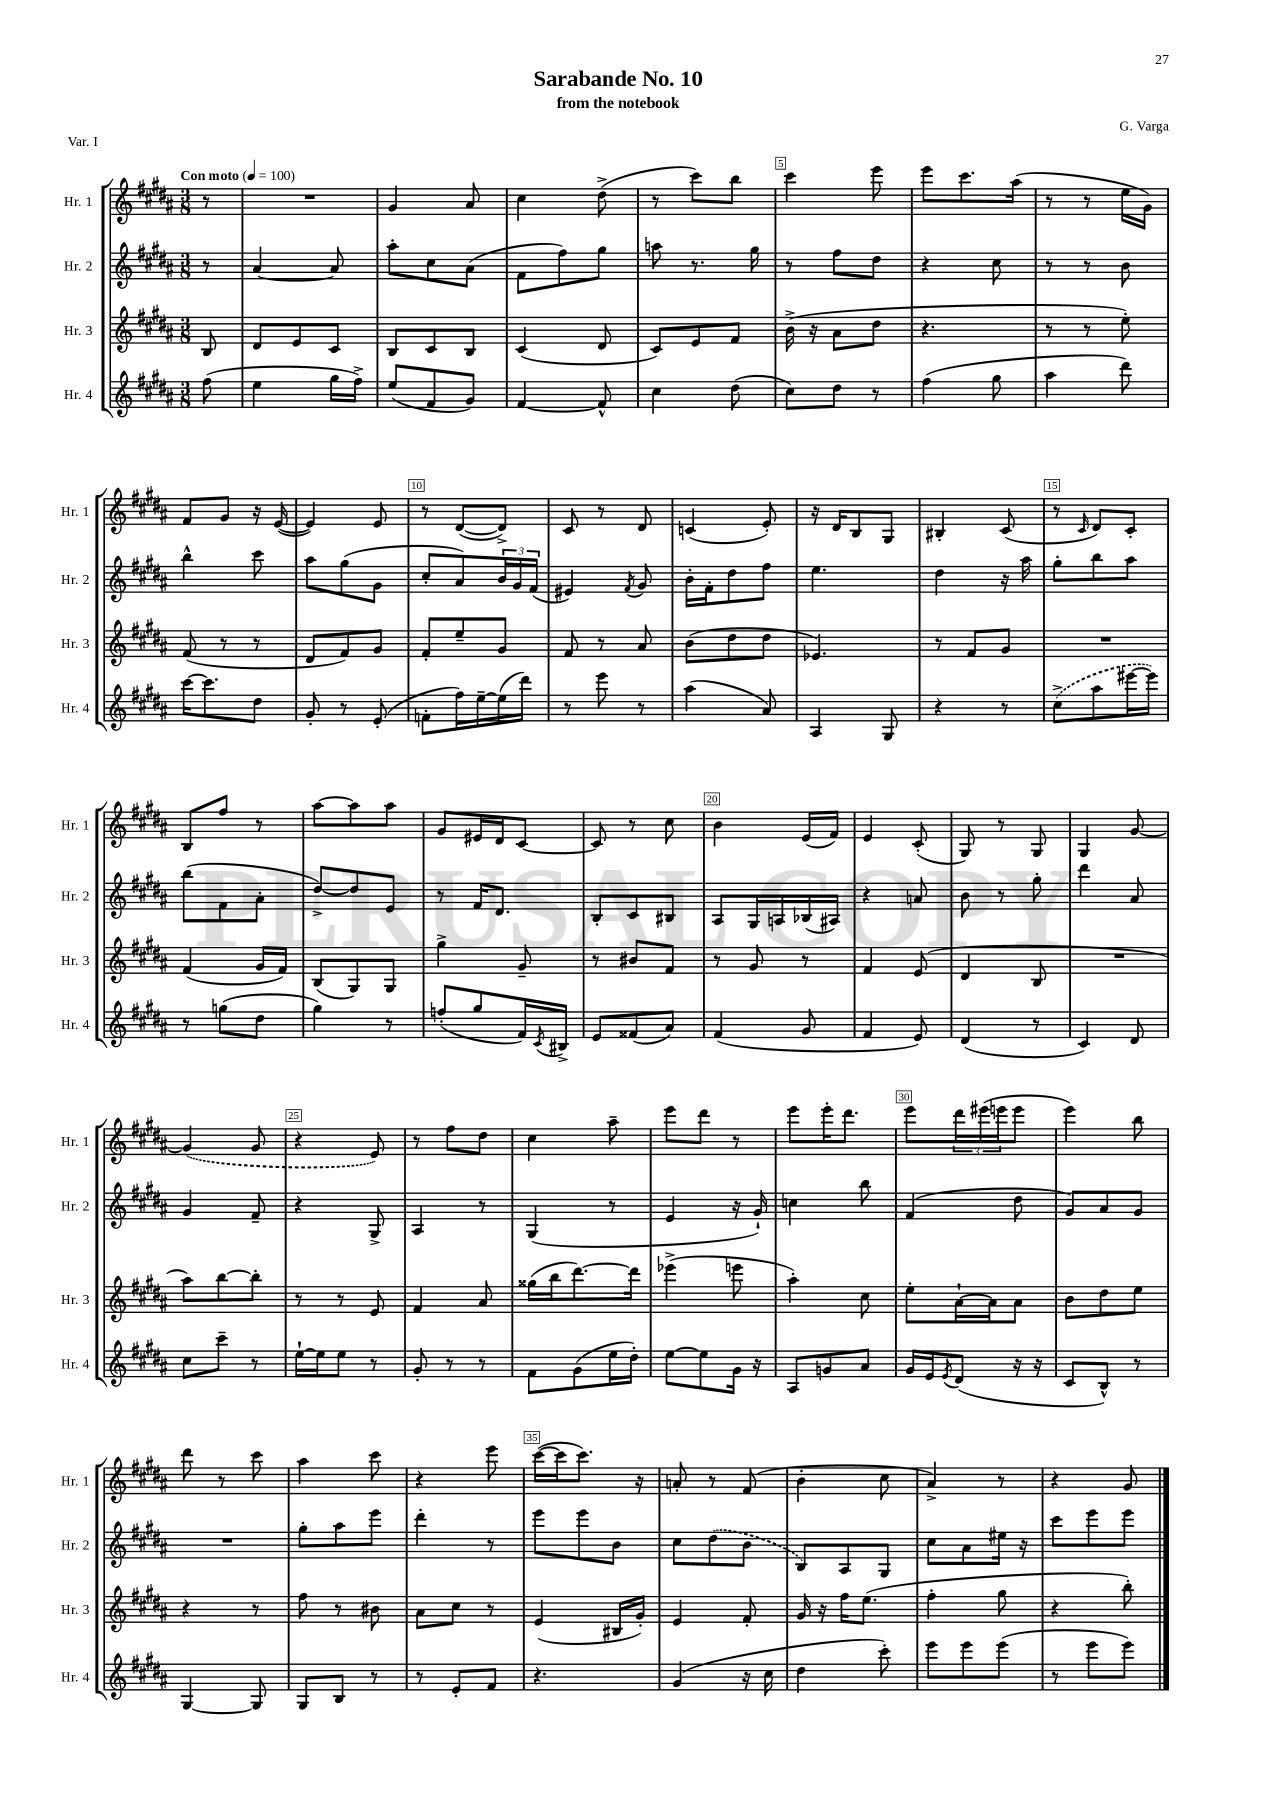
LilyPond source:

\header { title = "Sarabande No. 10" composer = "G. Varga" subtitle = "from the notebook" piece = "Var. I" }
<<
\new StaffGroup <<
\new Staff = "s0" \with { instrumentName = "Hr. 1" shortInstrumentName = "Hr. 1" } {
    \clef treble \key b \major \numericTimeSignature \time 3/8 \partial 8 \tempo "Con moto" 4 = 100
    r8 |
    R4. |
    gis'4 ais'8 |
    cis''4 dis''8->( |
    r8 cis'''8) b''8 |
    cis'''4 e'''8 |
    e'''8 cis'''8. ais''16( |
    r8 r8 e''16 gis'16) |
    fis'8 gis'8 r16 e'16~( |
    e'4) e'8 |
    r8 dis'8~( dis'8->) |
    cis'8 r8 dis'8 |
    c'4( e'8-.) |
    r16 dis'16 b8 gis8 |
    bis4-. cis'8( |
    r8 \grace { cis'16 } dis'8) cis'8-. |
    b8 fis''8 r8 |
    ais''8~ ais''8 ais''8 |
    gis'8 eis'16 dis'16 cis'8~ |
    cis'8 r8 cis''8 |
    b'4 e'16( fis'16) |
    e'4 cis'8-.( |
    gis8) r8 gis8 |
    gis4 gis'8~ |
    \once \slurDashed gis'4( gis'8 |
    r4 e'8) |
    r8 fis''8 dis''8 |
    cis''4 ais''8-- |
    e'''8 dis'''8 r8 |
    e'''8 e'''16-. dis'''8. |
    e'''8 \tuplet 3/2 { dis'''16 eis'''16( e'''16 } e'''8 |
    e'''4) b''8 |
    dis'''8 r8 cis'''8 |
    ais''4 cis'''8 |
    r4 e'''8 |
    cis'''16~( cis'''16 cis'''8.) r16 |
    a'8-. r8 fis'8( |
    b'4-. cis''8 |
    ais'4->) r8 |
    r4 gis'8 \bar "|." |
}
\new Staff = "s1" \with { instrumentName = "Hr. 2" shortInstrumentName = "Hr. 2" } {
    \clef treble \key b \major \numericTimeSignature \time 3/8 \partial 8
    r8 |
    ais'4~ ais'8 |
    ais''8-. cis''8 ais'8( |
    fis'8 fis''8) gis''8 |
    a''8 r8. gis''16 |
    r8 fis''8 dis''8 |
    r4 cis''8 |
    r8 r8 b'8 |
    b''4-^ cis'''8 |
    ais''8 gis''8( gis'8 |
    cis''8-. ais'8) \tuplet 3/2 { b'16 gis'16 fis'16( } |
    eis'4) \acciaccatura { fis'8 } gis'8 |
    b'16-. fis'16-. dis''8 fis''8 |
    e''4. |
    dis''4 r16 ais''16 |
    gis''8-. b''8 ais''8 |
    b''8( fis'8 ais'8-. |
    dis''8~->) dis''8 e'8 |
    r8 fis'16 dis'8. |
    b8-. cis'8 bis8 |
    ais8 gis16 a16 bes16( ais16) |
    r4 a'8 |
    b'8 r8 gis''8-. |
    dis'''4 ais'8 |
    gis'4 fis'8-- |
    r4 gis8-> |
    ais4 r8 |
    gis4( r8 |
    e'4 r16 gis'16-!) |
    c''4 b''8 |
    fis'4( dis''8 |
    gis'8) ais'8 gis'8 |
    R4. |
    gis''8-. ais''8 e'''8 |
    dis'''4-. r8 |
    e'''8 e'''8 b'8 |
    cis''8 \once \slurDashed dis''8( b'8 |
    b8) ais8 gis8 |
    cis''8 ais'8 eis''16 r16 |
    cis'''8 e'''8 e'''8 \bar "|." |
}
\new Staff = "s2" \with { instrumentName = "Hr. 3" shortInstrumentName = "Hr. 3" } {
    \clef treble \key b \major \numericTimeSignature \time 3/8 \partial 8
    b8 |
    dis'8 e'8 cis'8 |
    b8 cis'8 b8 |
    cis'4( dis'8 |
    cis'8) e'8 fis'8 |
    b'16->( r16 ais'8 dis''8 |
    r4. |
    r8 r8 e''8-.) |
    fis'8( r8 r8 |
    dis'8 fis'8) gis'8 |
    fis'8-. e''8-- gis'8 |
    fis'8 r8 ais'8 |
    b'8( dis''8 dis''8 |
    ees'4.) |
    r8 fis'8 gis'8 |
    R4. |
    fis'4( gis'16 fis'16) |
    b8( gis8) gis8 |
    gis''4-> gis'8-- |
    r8 bis'8 fis'8 |
    r8 gis'8 r8 |
    fis'4 e'8( |
    dis'4 b8 |
    R4. |
    ais''8) b''8~ b''8-. |
    r8 r8 e'8 |
    fis'4 ais'8 |
    gisis''16( b''16 dis'''8.~) dis'''16 |
    ees'''4->( e'''8 |
    ais''4-.) cis''8 |
    e''8-. ais'16~-! ais'16 ais'8 |
    b'8 dis''8 e''8 |
    r4 r8 |
    fis''8 r8 bis'8 |
    ais'8 cis''8 r8 |
    e'4( bis16 gis'16-.) |
    e'4 fis'8-. |
    gis'16 r16 fis''16 e''8.( |
    fis''4-. gis''8 |
    r4 b''8-.) \bar "|." |
}
\new Staff = "s3" \with { instrumentName = "Hr. 4" shortInstrumentName = "Hr. 4" } {
    \clef treble \key b \major \numericTimeSignature \time 3/8 \partial 8
    fis''8( |
    e''4 gis''16 fis''16->) |
    e''8( fis'8 gis'8) |
    fis'4~ fis'8-^ |
    cis''4 dis''8( |
    cis''8) dis''8 r8 |
    fis''4( gis''8 |
    ais''4 dis'''8) |
    cis'''16~ cis'''8. dis''8 |
    gis'8-. r8 e'8-.( |
    f'8-. fis''16) e''16~-- e''16( dis'''16) |
    r8 e'''8 r8 |
    ais''4( ais'8) |
    ais4 gis8 |
    r4 r8 |
    \once \slurDashed cis''8->( ais''8 eis'''16~ eis'''16) |
    r8 g''8( dis''8 |
    gis''4) r8 |
    f''8-.( gis''8 fis'16) \acciaccatura { cis'8 } bis16-> |
    e'8 fisis'8( ais'8) |
    fis'4( gis'8 |
    fis'4 e'8) |
    dis'4( r8 |
    cis'4) dis'8 |
    cis''8 cis'''8-- r8 |
    e''16~-! e''16 e''8 r8 |
    gis'8-. r8 r8 |
    fis'8 gis'8( e''16 dis''16-.) |
    e''8~ e''8 gis'16 r16 |
    ais8 g'8 ais'8 |
    gis'16 e'16 \acciaccatura { e'8 } dis'8( r16 r16 |
    cis'8 b8-^) r8 |
    gis4~ gis8 |
    gis8 b8 r8 |
    r8 e'8-. fis'8 |
    r4. |
    gis'4( r16 cis''16 |
    dis''4 cis'''8-.) |
    e'''8 e'''8 e'''8( |
    r8 e'''8 e'''8) \bar "|." |
}
>>
>>
\layout { \context { \Score \override BarNumber.break-visibility = ##(#f #t #t) barNumberVisibility = #(every-nth-bar-number-visible 5) \override BarNumber.stencil = #(make-stencil-boxer 0.1 0.3 ly:text-interface::print) } }
